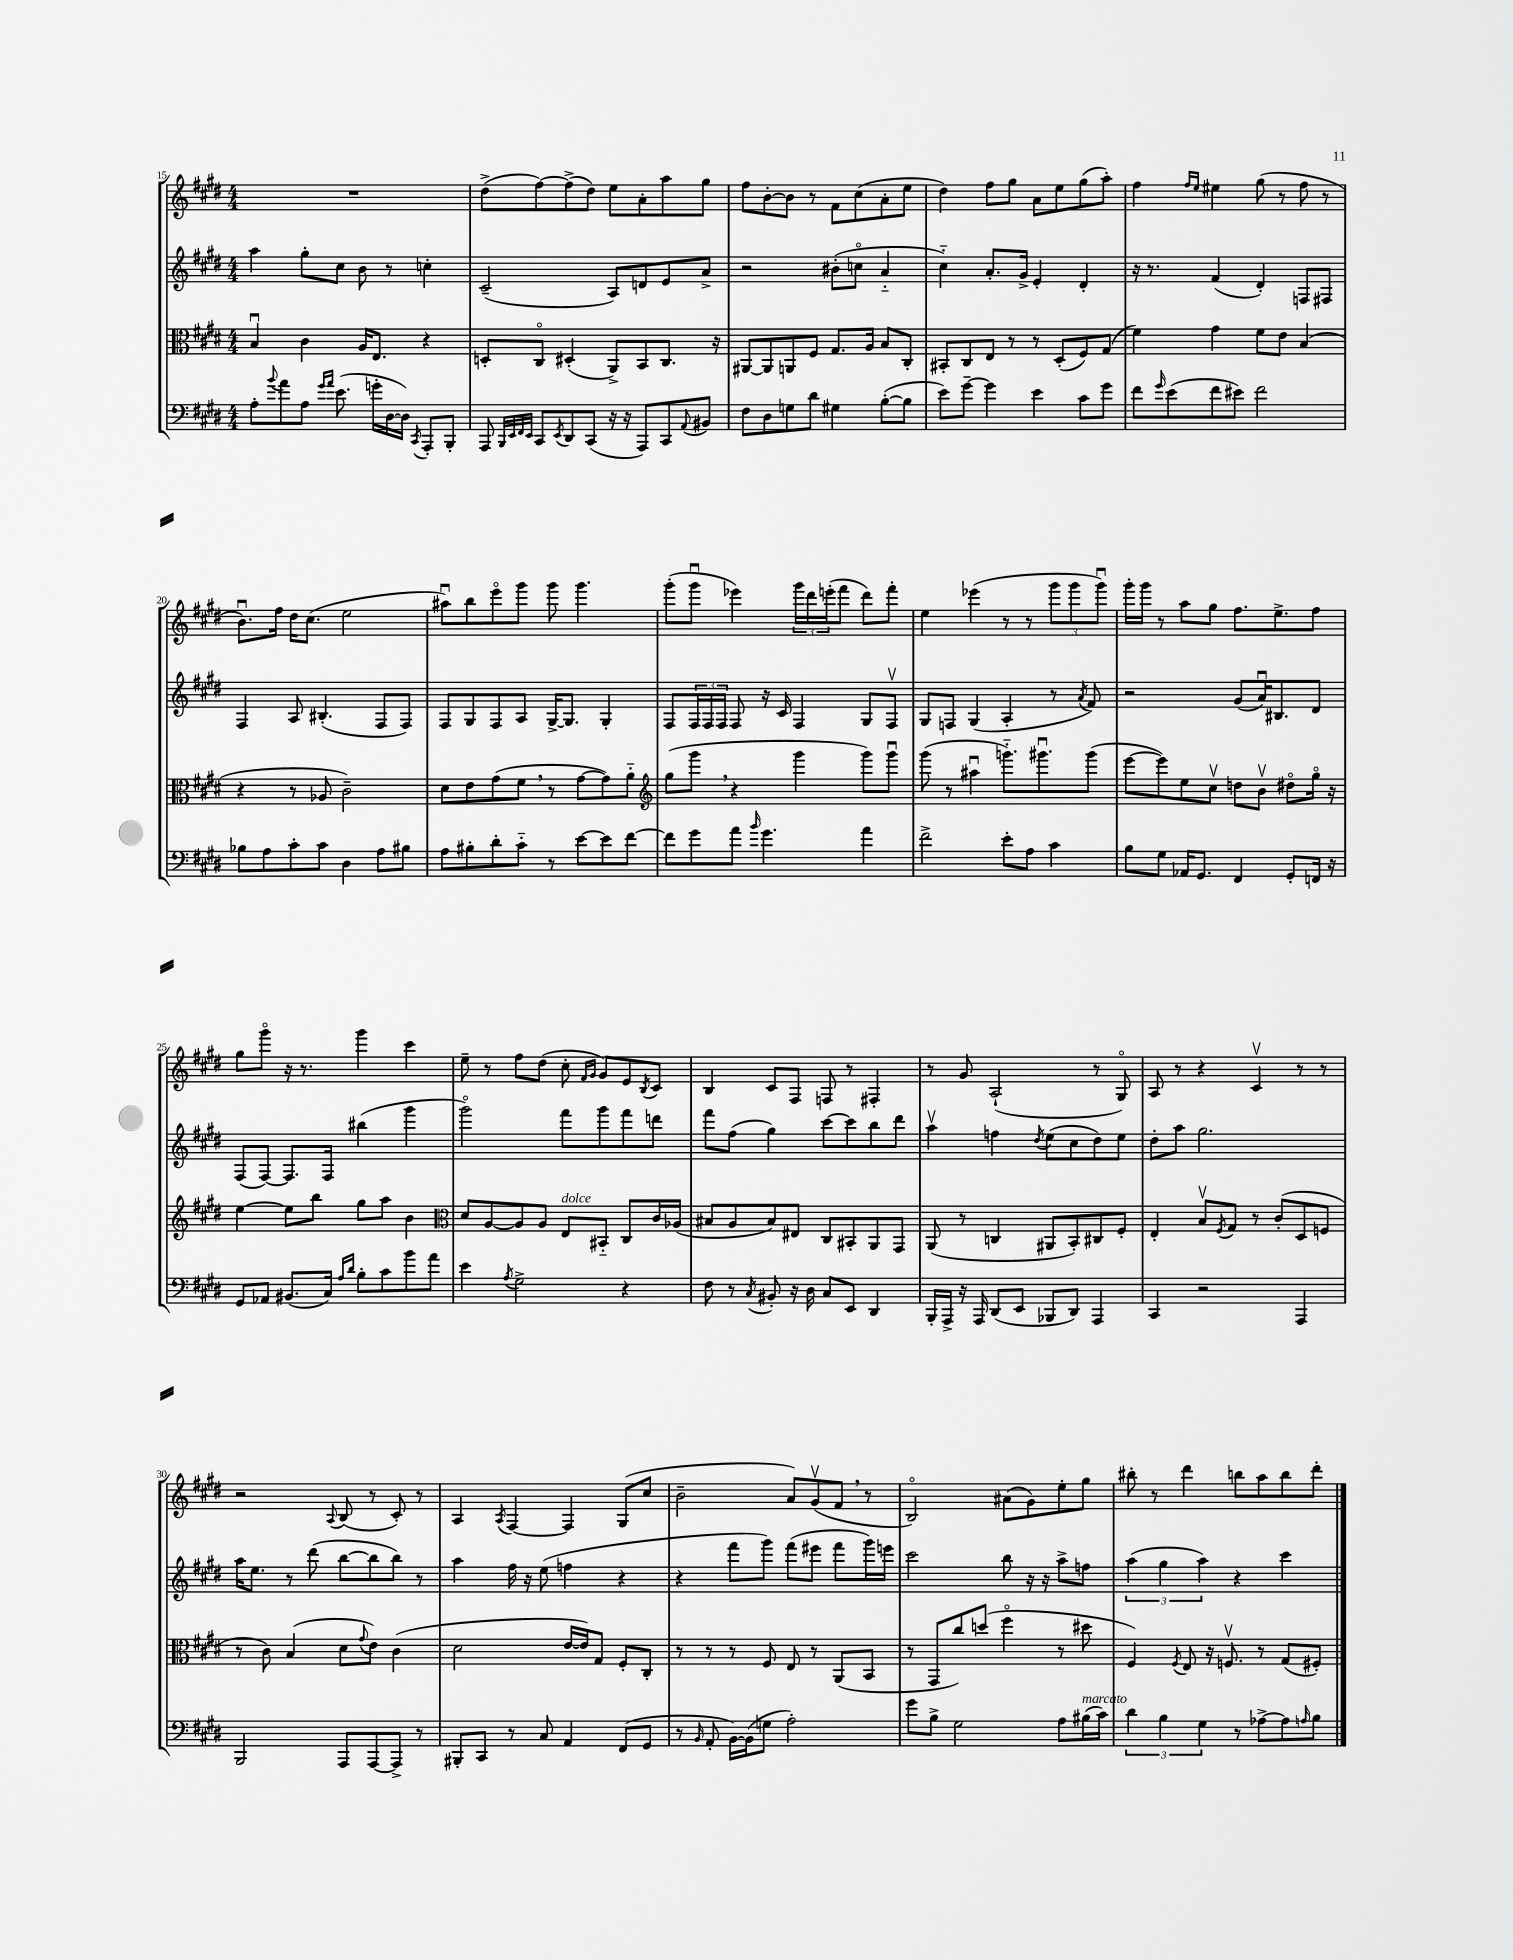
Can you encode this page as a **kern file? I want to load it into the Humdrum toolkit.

**kern	**kern	**kern	**kern
*staff4	*staff3	*staff2	*staff1
*clefF4	*clefC3	*clefG2	*clefG2
*k[f#c#g#d#]	*k[f#c#g#d#]	*k[f#c#g#d#]	*k[f#c#g#d#]
*M4/4	*M4/4	*M4/4	*M4/4
8A'	4Bu	4aa	1r
8qqb	.	.	.
8a	.	.	.
8A	4c#	8gg#'	.
16qqg#	.	.	.
16qqa	.	.	.
(8.e	.	8cc#	.
.	16A	8b	.
16g'	8.E	.	.
[16D#	.	8r	.
16D#])	.	.	.
8qCC#	.	.	.
8AAA'	4r	4cc'	.
8BBB'	.	.	.
=	=	=	=
8AAA	8D'	(2c#~	(8dd#^
32qqBBB	.	.	.
32qqEE	.	.	.
32qqFF#	.	.	.
32qqEE	.	.	.
8CC#	8C#o	.	[8ff#)
8qEE	.	.	.
8DD#	(4D#'	.	(8ff#^]
(8CC#	.	.	8dd#)
16r	8AA^)	8A)	8ee
16r	.	.	.
8AAA)	8BB	8d	8a'
8CC#	8.C#	8e	8aa
8qqAA	.	.	.
8BB#	.	8a^	8gg#
.	16r	.	.
=	=	=	=
8F#	[8AA#	2r	8ff#
8D#	8AA#]	.	[8b'
8G	8AA	.	8b]
8d#	8F#	.	8r
4G#	8.G#	(8b#'	8f#
.	.	8cco	(8cc#
.	16A	.	.
([8B'	8B	4a'~	8a'
8B]	8C#'	.	8ee
=	=	=	=
8e)	8BB#'	4cc#'~)	4dd#)
[8g#~	8C#	.	.
4g#]	8E	8.a'	8ff#
.	8r	.	8gg#
.	.	16g#^	.
4e	8r	4e'	8a
.	(8D#'	.	8ee
8c#	8F#)	4d#'	(8gg#
8g#	(8G#	.	8aa')
=	=	=	=
8f#	4f#)	16r	4ff#
.	.	8.r	.
16qqg#	.	.	.
(8e	.	.	.
.	.	.	16qqff#
.	.	.	16qqee
8f#	4g#	(4f#	4ee#
8e#)	.	.	.
2f#	8f#	4d#')	(8gg#
.	8e	.	8r
.	(4B	8F	8ff#
.	.	8F#	8r
=	=	=	=
8B-	4r	4F#	8.bu)
8A	.	.	.
.	.	.	16ff#
8c#'	8r	8A	16dd#
.	.	.	(8.cc#
8c#	8A-	(4.B#'	.
4D#	2c#~)	.	2ee
8A	.	8F#	.
8B#	.	8F#)	.
=	=	=	=
8A	8d#	8F#	8aa#u)
8B#'	8e	8G#	8bb
8d#'	(8g#	8F#	8eeeo
8c#'~	8f#	8A	8ggg#
8r	8r	[16G#^	8ggg#
.	.	8.G#]	.
[8e	[8g#	.	4.ggg#
8e]	8g#])	4G#'	.
[8f#	8a'~	.	.
=	=	=	=
*	*clefG2	*	*
8f#]	(8gg#	8F#	(8ggg#'
8g#	8ggg#	24F#	8ggg#u
.	.	24F#	.
.	.	24F#	.
8a	4r	8F#	4eee-)
16qqb	.	.	.
4.g#	.	16r	.
.	.	16c#	.
.	4ggg#	4F#	24ggg#
.	.	.	24ddd#
.	.	.	(24eee'
.	.	.	8fff#
4a	8ggg#)	8G#	8ddd#)
.	8ggg#u	8F#v	8fff#'
=	=	=	=
2f#^	(8ggg#	8G#	4ee
.	8r	8F	.
.	4aa#u	(4G#	(4eee-
8e'	8.ggg'~)	4A'	8r
8A	.	.	8r
.	8.ggg#u	.	.
4c#	.	8r	12ggg#
.	.	.	12ggg#
.	.	8qa	.
.	(8ggg#	8f#)	.
.	.	.	12ggg#u)
=	=	=	=
8B	[8eee	2r	16ggg#'
.	.	.	16ggg#
8G#	8eee])	.	8r
16AA-	8ee	.	8aa
8.GG#	.	.	.
.	8cc#v	.	8gg#
4FF#	8dd	(8g#	8.ff#
.	8bv	16au)	.
.	.	8.B#	8.ee^
8GG#'	8dd#o	.	.
16FF	16gg#o	8d#	8ff#
16r	16r	.	.
=	=	=	=
8GG#	[4ee	(8F#	8gg#
8AA-	.	[8F#)	8ggg#o
(8.BB#	8ee]	8.F#]	16r
.	.	.	8.r
.	8bb	.	.
16C#)	.	16F#	.
16qqA	.	.	.
16qqd#	.	.	.
8B'	8gg#	(4bb#	4ggg#
8c#	8aa	.	.
8b	4b	4ggg#	4ccc#
8a	.	.	.
=	=	=	=
*	*clefC3	*	*
4e	8d#	2ggg#o)	8ee~
.	[8A	.	8r
8qA	.	.	.
2G#^	8A]	.	8ff#
.	8A	.	(8dd#
.	8E	8fff#	8cc#'
.	.	.	16qqf#
.	.	.	16qqg#
.	8BB#'~	8ggg#	8g#)
4r	8C#	8fff#	8e
.	.	.	8qB
.	16c#	8ddd	8c#
.	(16A-	.	.
=	=	=	=
8F#	8B#	8fff#	4B
8r	8A	(8ff#	.
8qC#	.	.	.
8BB#'	8B#)	4gg#)	8c#
16r	8E#	.	8F#
16D#	.	.	.
8C#	8C#	[8ccc#	8F
8EE	8BB#'	8ccc#]	8r
4DD#	8AA	8bb	4F#'
.	8GG#	8ddd#	.
=	=	=	=
16BBB'	(8AA	4aav	8r
16AAA^	.	.	.
16r	8r	.	8g#
16AAA	.	.	.
(8DD#	4C	4ff	(2A`
8EE	.	.	.
.	.	8qdd#	.
8BBB-	8AA#	(8ee	.
8DD#)	8BB')	8cc#	.
4AAA	8C#	8dd#)	8r
.	8F#'	8ee	8G#o)
=	=	=	=
4CC#	4E'	8dd#'	8A
.	.	8aa	8r
2r	8Bv	2.gg#	4r
.	8qF#	.	.
.	8G#	.	.
.	8r	.	4c#v
.	(8c#'	.	.
4AAA	8D#	.	8r
.	8F	.	8r
=	=	=	=
2BBB	8r	16aa	2r
.	.	8.ee	.
.	8c#)	.	.
.	(4B	8r	.
.	.	(8ddd#	.
.	.	.	8qqA
8AAA	8d#	[8bb	(8B
.	8qqg#	.	.
[8AAA	8e)	8bb]	8r
8AAA^]	(4c#	8bb)	8c#')
8r	.	8r	8r
=	=	=	=
8BBB#'	2d#	4aa	4A
8CC#	.	.	.
.	.	.	8qA
8r	.	16ff#	[4F#
.	.	16r	.
8C#	.	(8ee	.
4AA	[16e	4ff	4F#]
.	16e])	.	.
.	8G#	.	.
(8FF#	8F#'	4r	(8G#
8GG#	8C#'	.	8cc#
=	=	=	=
8r	8r	4r	2b~
16qqBB	.	.	.
8AA'	8r	.	.
[16BB)	8r	8fff#	.
(16BB]	.	.	.
8G	8F#	8ggg#)	.
2A')	8E	(8fff#	8a)
.	8r	8eee#	(8g#v
.	(8AA	8fff#	8f#
.	8BB	16ggg#)	8r
.	.	16eee	.
=	=	=	=
8g#	8r	2ccc#	2Bo)
8B^	8GG#	.	.
2G#	8cc#)	.	.
.	(8dd	.	.
.	4ff#o	8bb	(8a#
.	.	16r	8g#)
.	.	16r	.
8A	8r	8aa^	8ee'
(16B#	8dd#	8ff	8gg#
16c#)	.	.	.
=	=	=	=
6d#	4F#)	(6aa	8bb#'
.	.	.	8r
6B	.	6gg#	.
.	8qF#	.	.
.	8E	.	4ddd#
6G#	.	6aa)	.
.	16r	.	.
.	8.Fv	.	.
8r	.	4r	8bb
[8A-^	8r	.	8aa
8A-]	(8G#	4ccc#	8bb
16qqA	.	.	.
8B	8F#')	.	8ddd#'
==	==	==	==
*-	*-	*-	*-
